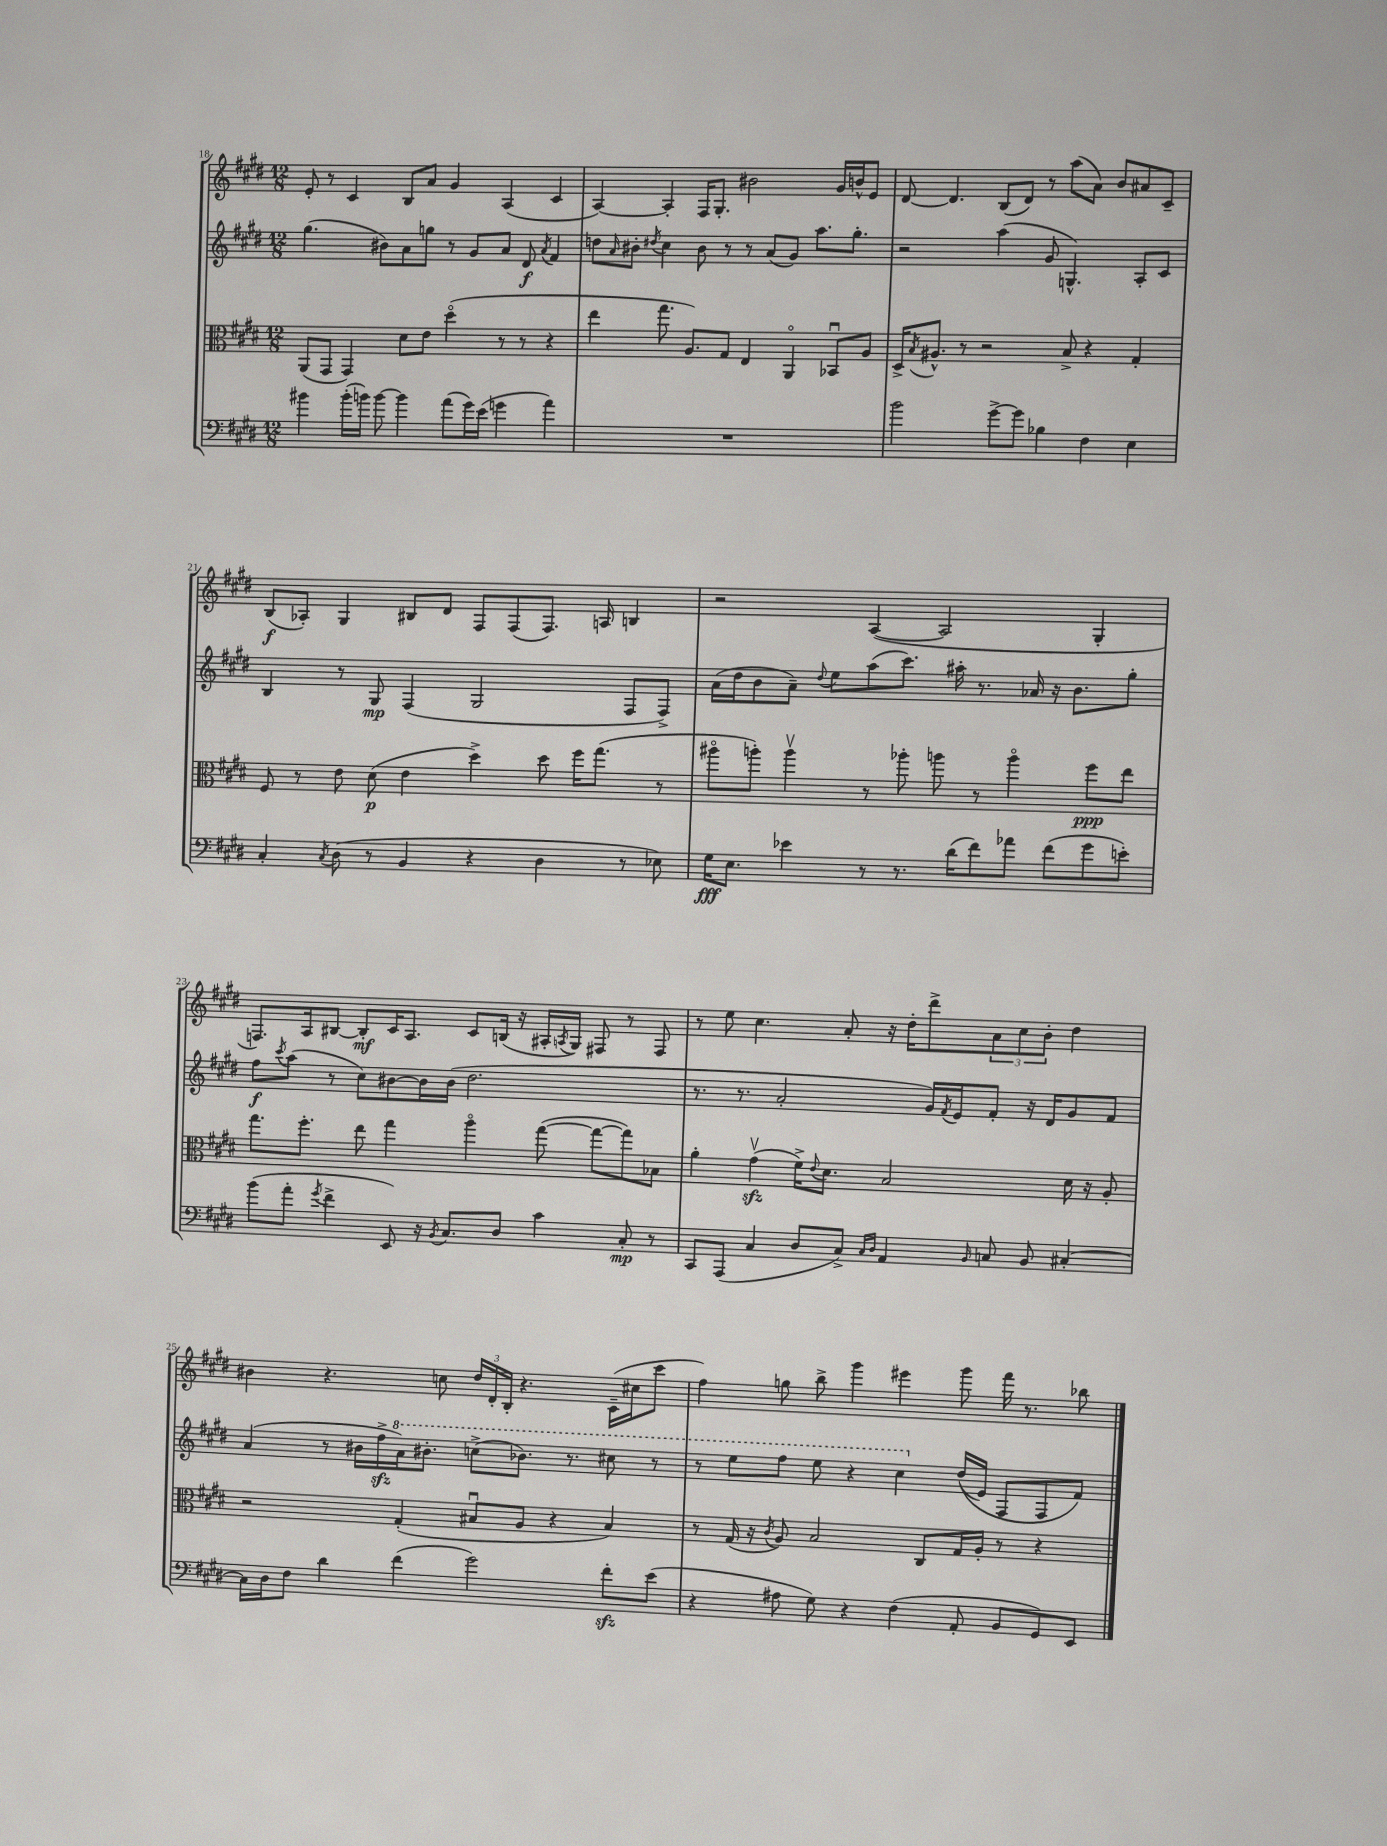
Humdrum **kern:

**kern	**dynam	**kern	**dynam	**kern	**dynam	**kern	**dynam
*part4	*part4	*part3	*part3	*part2	*part2	*part1	*part1
*staff4	*staff4	*staff3	*staff3	*staff2	*staff2	*staff1	*staff1
*clefF4	*	*clefC3	*	*clefG2	*	*clefG2	*
*k[f#c#g#d#]	*	*k[f#c#g#d#]	*	*k[f#c#g#d#]	*	*k[f#c#g#d#]	*
*M12/8	*	*M12/8	*	*M12/8	*	*M12/8	*
=18	=18	=18	=18	=18	=18	=18	=18
4b#X\	.	(8AA/L	.	(4.gg#\	.	8e'/	.
.	.	8GG#/J	.	.	.	8r	.
(16b#'\LL	.	4GG#/)	.	.	.	4c#/	.
16bn\JJ)	.	.	.	.	.	.	.
[8b\	.	.	.	8b#X\L)	.	.	.
4b\]	.	8d#\L	.	8a\	.	8B/L	.
.	.	8e\J	.	8ggn\J	.	8a/J	.
(8a\L	.	(4dd#\	.	8r	.	4g#/	.
16g#\L)	.	.	.	8g#/L	.	.	.
(16e\JJ	.	.	.	.	.	.	.
4gn\	.	8r	.	8a/J	.	(4A/	.
.	.	8r	.	8d#/	f	.	.
.	.	.	.	8qa/	.	.	.
4a\)	.	4r	.	4f#/	.	4c#/	.
=19	=19	=19	=19	=19	=19	=19	=19
1.r	.	4ee\	.	8ddn\L	.	[4A/)	.
.	.	.	.	16qqa/	.	.	.
.	.	.	.	8b#X'\J	.	.	.
.	.	.	.	8qdd#X/	.	.	.
.	.	8.gg#\	.	4cc#\	.	4A'/]	.
.	.	8.A/L)	.	.	.	.	.
.	.	.	.	8b#\	.	16F#/KL	.
.	.	.	.	.	.	8.G#'/J	.
.	.	8G#/J	.	8r	.	.	.
.	.	4E/	.	8r	.	2b#X\	.
.	.	.	.	(8a/L	.	.	.
.	.	4AA/	.	8g#/J)	.	.	.
.	.	.	.	8.aa\L	.	.	.
.	.	8BB-Xu/L	.	.	.	16g#/LL	.
.	.	.	.	8.gg#'\J	.	16bn^^/J	.
.	.	8A/J	.	.	.	8e/J	.
=20	=20	=20	=20	=20	=20	=20	=20
2b\	.	16D#^/KL	.	2r	.	[8d#/	.
.	.	8qB/	.	.	.	.	.
.	.	8.A#X^^/J	.	.	.	.	.
.	.	.	.	.	.	4.d#/]	.
.	.	8r	.	.	.	.	.
.	.	2r	.	.	.	.	.
[8g#^\L	.	.	.	(4aa\	.	(8B/L	.
8g#\J]	.	.	.	.	.	8d#/J)	.
4B-X\	.	.	.	8g#/	.	8r	.
.	.	8B^/	.	4.Gn^^/)	.	(8aa\L	.
4F#\	.	4r	.	.	.	8a\J)	.
.	.	.	.	.	.	8b/L	.
4E\	.	4G#'/	.	8A'/L	.	8a#X/	.
.	.	.	.	8c#/J	.	8c#~/J	.
!!LO:LB:g=z
=21	=21	=21	=21	=21	=21	=21	=21
4C#'/	.	8F#/	.	4B/	.	(8B/L	f
.	.	8r	.	.	.	8A-X'/J)	.
8qC#/	.	.	.	.	.	.	.
(8D#\	.	8e\	.	8r	.	4G#/	.
8r	.	(8d#\	p	8G#/	mp	.	.
4BB/	.	4e\	.	(4F#/	.	8B#X/L	.
.	.	.	.	.	.	8d#/J	.
4r	.	4dd#^\)	.	2G#/	.	8F#/L	.
.	.	.	.	.	.	(8F#/	.
4D#\	.	8dd#\	.	.	.	8.F#/J)	.
.	.	16ff#\KL	.	.	.	.	.
.	.	(8.gg#\J	.	.	.	16An/	.
8r	.	.	.	8F#/L	.	4Bn/	.
8E-X\)	.	8r	.	8F#^/J)	.	.	.
=22	=22	=22	=22	=22	=22	=22	=22
16G#\KL	fff	8aa#X\L	.	(16a\LL	.	2r	.
8.E\J	.	.	.	16dd#\J	.	.	.
.	.	8aan'\J)	.	8b\	.	.	.
4e-X\	.	4aav\	.	8a~\J)	.	.	.
.	.	.	.	8qqdd#/	.	.	.
.	.	.	.	8ee\L	.	.	.
8r	.	8r	.	(8aa\	.	([4A/	.
8.r	.	8aa-X'\	.	8.ccc#\J)	.	.	.
.	.	8aan\	.	.	.	2A/]	.
(16d#\KL	.	.	.	16aa#X'\	.	.	.
8f#\)	.	8r	.	8.r	.	.	.
8a-X\J	.	4aa\	.	.	.	.	.
.	.	.	.	16a-X/	.	.	.
(8f#\L	.	.	.	16r	.	.	.
.	.	.	.	8.b\L	.	.	.
8g#\	.	8ff#\L	ppp	.	.	4G#'/	.
8en'\J)	.	8ee\J	.	8gg#'\J	.	.	.
!!LO:LB:g=z
=23	=23	=23	=23	=23	=23	=23	=23
(8b\L	.	8.gg#\L	.	8ff#\L	f	8.Fn/L)	.
.	.	.	.	8qccc#/	.	.	.
8a'\J	.	.	.	(8aa\J	.	.	.
.	.	8.ff#'\J	.	.	.	16A/k	.
8qg#/	.	.	.	.	.	.	.
4f#^\	.	.	.	8r	.	[8B#X/J	.
.	.	8ee\	.	8cc#\L)	.	8B#'/L]	mf
8EE/)	.	4gg#\	.	[8b#X\	.	16c#/K	.
.	.	.	.	.	.	8.A/J	.
16r	.	.	.	16b#\L]	.	.	.
8qBB/	.	.	.	.	.	.	.
8.C#/L	.	.	.	(16b#\JJ	.	.	.
.	.	4aa\	.	2.dd#\	.	8c#/L	.
8D#/J	.	.	.	.	.	(16Bn/Jk	.
.	.	.	.	.	.	16r	.
4c#\	.	([8gg#\	.	.	.	16A#X'/LL	.
.	.	.	.	.	.	8qAn/	.
.	.	.	.	.	.	16G#/JJ)	.
.	.	8gg#\L_	.	.	.	8F#X/	.
8C#'/	mp	8gg#\])	.	.	.	8r	.
8r	.	8B-X\J	.	.	.	8F#/	.
=24	=24	=24	=24	=24	=24	=24	=24
8CC#/L	.	4a'\	.	8.r	.	8r	.
(8AAA/J	.	.	.	.	.	8ee\	.
.	.	.	.	8.r	.	.	.
4C#/	.	(4g#zzv\	.	.	.	4.cc#\	.
.	.	.	.	2a'/	.	.	.
8D#/L	.	16f#^\KL)	.	.	.	.	.
.	.	8qqe/	.	.	.	.	.
.	.	8.d#\J	.	.	.	.	.
8C#^/J)	.	.	.	.	.	8a'/	.
16qqC#/LL	.	.	.	.	.	.	.
16qqD#/JJ	.	.	.	.	.	.	.
4AA/	.	2B/	.	.	.	16r	.
.	.	.	.	.	.	16dd#'\KL	.
.	.	.	.	16g#/LL)	.	8ddd#^\	.
.	.	.	.	8qf#/	.	.	.
.	.	.	.	16e/J	.	.	.
16qqBB/	.	.	.	.	.	.	.
8Cn/	.	.	.	8f#'/J	.	12a\	.
.	.	.	.	.	.	12cc#\	.
8BB/	.	.	.	16r	.	.	.
.	.	.	.	.	.	12b'\J	.
.	.	.	.	16d#/KL	.	.	.
[4C#X'/	.	16d#\	.	8g#/	.	4dd#\	.
.	.	16r	.	.	.	.	.
.	.	8A'/	.	8f#/J	.	.	.
!!LO:LB:g=z
=25	=25	=25	=25	=25	=25	=25	=25
16C#\LL]	.	2r	.	(4a/	.	4b#X\	.
16D#\J	.	.	.	.	.	.	.
8F#\J	.	.	.	.	.	.	.
4d#\	.	.	.	8r	.	4.r	.
.	.	.	.	16b#X\LL	.	.	.
.	.	.	.	16ff#zz^\	.	.	.
*	*	*	*	*8va	*	*	*
(4f#\	.	(4G#'/	.	16aa\J)	.	.	.
.	.	.	.	8.bb#X'\J	.	.	.
.	.	.	.	.	.	8ccn\	.
2g#\)	.	8B#Xu/L	.	(8cccn^\L	.	24dd#/LL	.
.	.	.	.	.	.	24d#'/	.
.	.	.	.	.	.	24B'/JJ	.
.	.	8A/J	.	8.bb-X\J)	.	4.r	.
.	.	4r	.	.	.	.	.
.	.	.	.	8.r	.	.	.
8f#zz'\L	.	4B#/)	.	8ccc#X\	.	(16c#~\LL	.
.	.	.	.	.	.	16cc#X\J	.
(8e\J	.	.	.	8r	.	8ccc#\J	.
=26	=26	=26	=26	=26	=26	=26	=26
4r	.	8r	.	8r	.	4ff#\)	.
.	.	(16G#/	.	8eee\L	.	.	.
.	.	16r	.	.	.	.	.
.	.	8qc#/	.	.	.	.	.
8A#X\	.	8A/)	.	8fff#\J	.	8ggn\	.
8G#\)	.	2B/	.	8eee\	.	8bb^\	.
4r	.	.	.	4r	.	4ggg#\	.
(4F#\	.	.	.	4ccc#\	.	4eee#X\	.
.	.	8C#/L	.	.	.	.	.
*	*	*	*	*X8va	*	*	*
8AA'/	.	16G#/L	.	((16dd#/LL	.	8ggg#\	.
.	.	16A'/JJ	.	16e/JJ)	.	.	.
8BB/L	.	8r	.	8F#/L	.	16fff#\	.
.	.	.	.	.	.	8.r	.
8GG#/)	.	4r	.	8F#/	.	.	.
8EE/J	.	.	.	8f#/J)	.	8bb-X\	.
==	==	==	==	==	==	==	==
*-	*-	*-	*-	*-	*-	*-	*-
